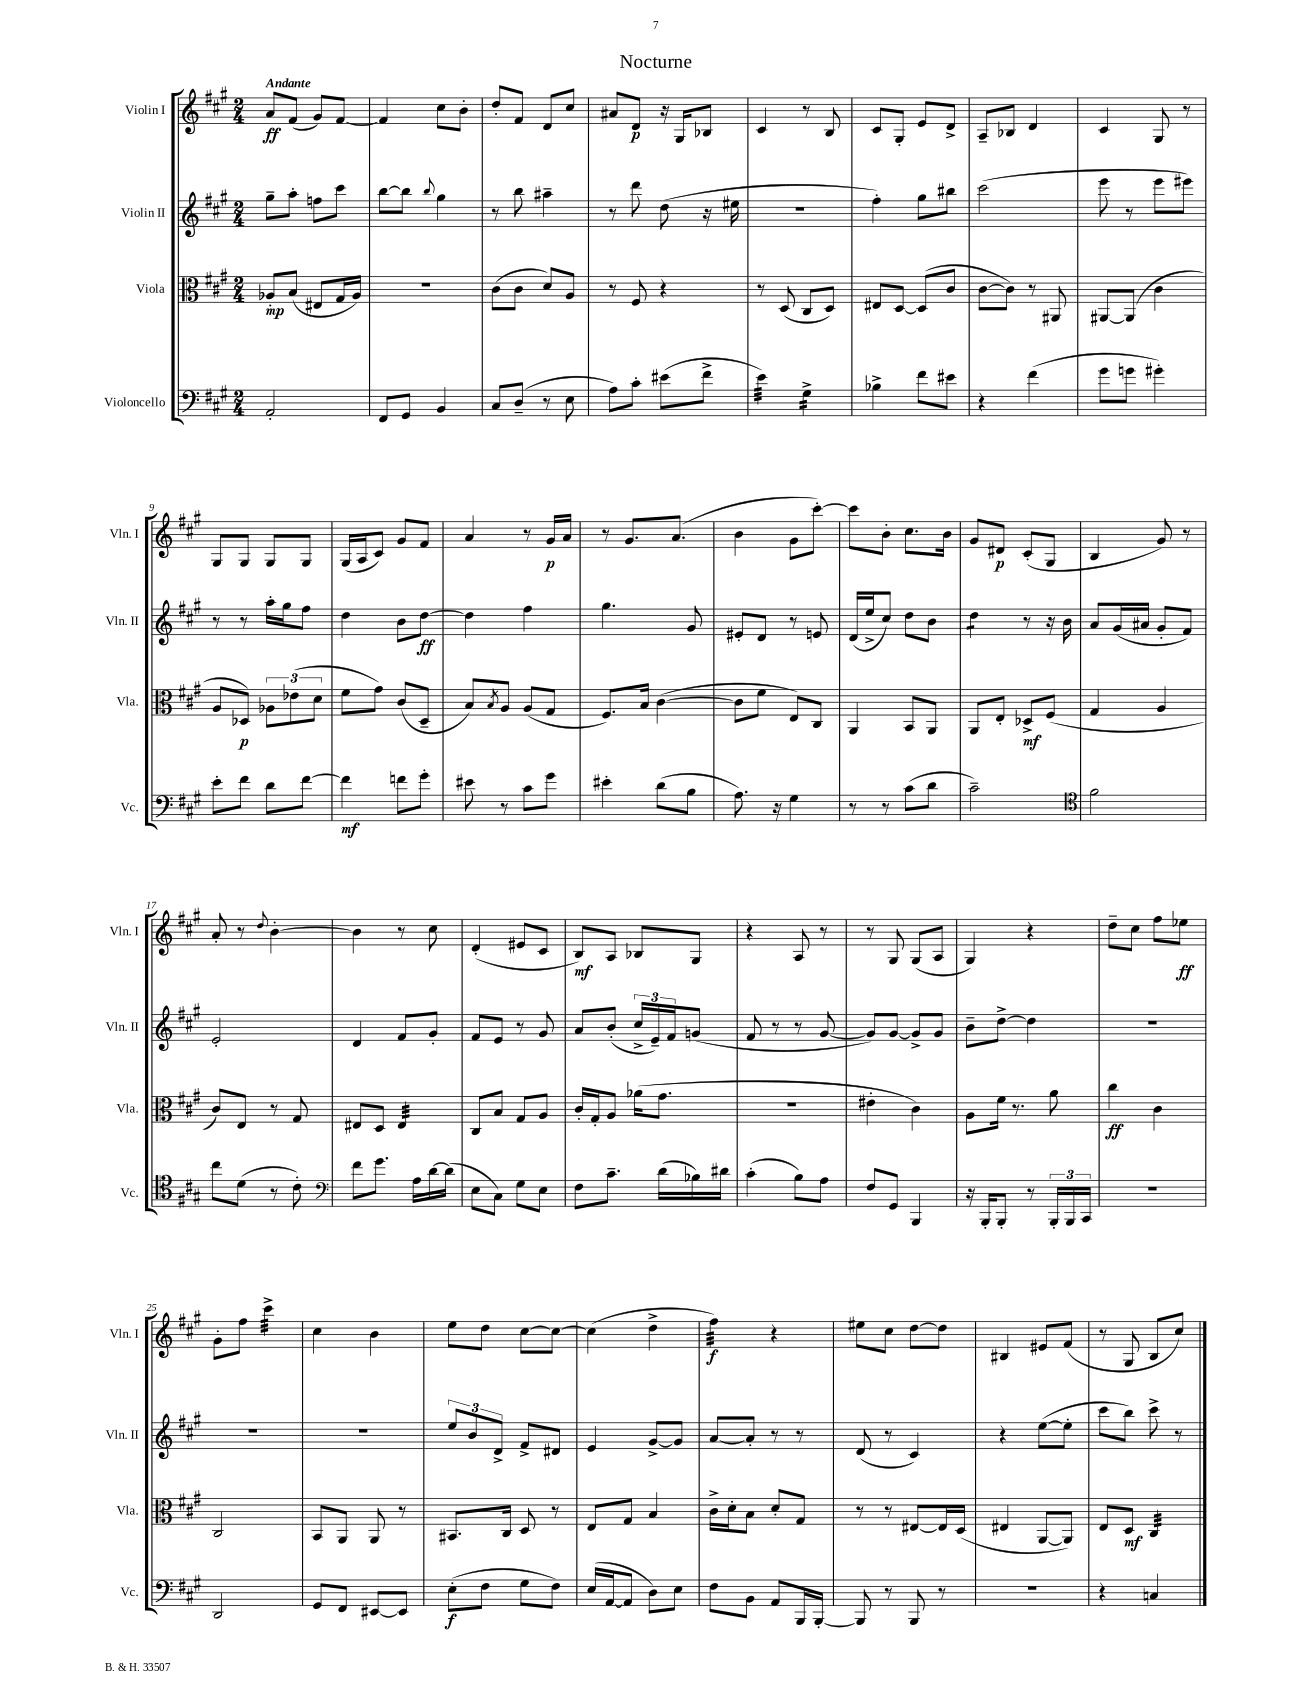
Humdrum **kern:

**kern	**kern	**kern	**kern
*staff4	*staff3	*staff2	*staff1
*clefF4	*clefC3	*clefG2	*clefG2
*k[f#c#g#]	*k[f#c#g#]	*k[f#c#g#]	*k[f#c#g#]
*M2/4	*M2/4	*M2/4	*M2/4
2AA'	8A-'	8gg#~	8a
.	(8B	8aa'	(8f#
.	8E#	8ff	8g#)
.	16G#	8ccc#	[8f#
.	16A-)	.	.
=	=	=	=
8FF#	2r	[8bb	4f#]
8GG#	.	8bb]	.
.	.	8qqbb	.
4BB	.	4gg#	8cc#
.	.	.	8b'
=	=	=	=
8C#	(8c#	8r	8dd'
(8D~	8c#	8bb	8f#
8r	8d)	4aa#~	8d
8E	8A	.	8cc#
=	=	=	=
8A)	8r	8r	8a#
8c#'	8F#	8ddd	8d
(8e#	4r	(8dd	16r
.	.	.	16G#
8f#^	.	16r	8B-
.	.	16ee#	.
=	=	=	=
4e)	8r	2r	4c#
.	(8D	.	.
4G#^	8C#	.	8r
.	8D)	.	8B
=	=	=	=
4B-^	8E#	4ff#')	8c#
.	[8D	.	8G#'
8f#	(8D]	8gg#	8e
8e#	8c#	8bb#	8d^
=	=	=	=
4r	[8c#	(2ccc#	8A~
.	8c#])	.	8B-
(4f#	8r	.	4d
.	8AA#	.	.
=	=	=	=
8g#	[8AA#	8eee	4c#
8g	(8AA#]	8r	.
4g#')	4c#	8eee	8G#
.	.	8eee#)	8r
=	=	=	=
8e'	8A	8r	8G#
8f#	8D-)	8r	8G#
8d	12A-	16aa'	8G#
.	.	16gg#	.
.	(12e-	.	.
[8f#	.	8ff#	8G#
.	12d	.	.
=	=	=	=
4f#]	8f#	4dd	(16G#
.	.	.	16A
.	8g#)	.	8c#)
8f	(8c#	8b	8g#
8g#'	8D~	[8dd	8f#
=	=	=	=
8e#	8B)	4dd]	4a
.	8qB	.	.
8r	8A	.	.
8c#	(8A	4ff#	8r
8g#	8G#	.	16g#
.	.	.	16a
=	=	=	=
4e#'	8.F#)	4.gg#	8r
.	.	.	8.g#
.	16B	.	.
(8d	([4c#	.	.
.	.	.	(8.a
8B	.	8g#	.
=	=	=	=
8.A)	8c#]	8e#'	4b
.	8f#	8d	.
16r	.	.	.
4G#	8E)	8r	8g#
.	8C#	8e	[8ccc#')
=	=	=	=
8r	4AA	(16d	8ccc#]
.	.	16ee^	.
8r	.	8cc#)	8b'
(8c#	8BB	8dd	8.cc#
8d	8AA	8b	.
.	.	.	16b
=	=	=	=
2c#~)	8AA	4dd	8g#
.	8E'	.	8d#
.	8D-^	8r	(8c#'
.	(8F#	16r	8G#
.	.	16b	.
=	=	=	=
*clefC4	*	*	*
2f#	4G#	8a	4B
.	.	(16g#	.
.	.	16a#	.
.	4A	8g#'	8g#)
.	.	8f#)	8r
=	=	=	=
8cc#	8c#)	2e'	8a'
(8d	8E	.	8r
.	.	.	8qqdd
8r	8r	.	[4b'
8c#')	8G#	.	.
=	=	=	=
*clefF4	*	*	*
8f#	8E#	4d	4b]
8.g#	8D	.	.
.	4E#	8f#	8r
16A	.	.	.
[16d	.	8g#'	8cc#
(16d]	.	.	.
=	=	=	=
8E	8C#	8f#	(4d'
8C#)	8B	8e	.
8G#	8G#	8r	8e#
8E	8A	8g#	8c#
=	=	=	=
8F#	16c#'	8a	8B)
.	16G#'	.	.
8.c#~	8A	(8b'	8A
.	(16a-	24cc#^	8B-
.	.	24e~)	.
(16d	8.g#	.	.
.	.	24f#	.
16B-)	.	(8g	8G#
16d#	.	.	.
=	=	=	=
(4c#'	2r	8f#	4r
.	.	8r	.
8B)	.	8r	8A
8A	.	[8g#	8r
=	=	=	=
8F#	4e#'	8g#])	8r
8GG#	.	[8g#	8G#
4BBB	4c#)	8g#^]	(8G#
.	.	8g#	8A
=	=	=	=
16r	8A	8b~	4G#)
16BBB'	.	.	.
8BBB'	16f#	[8dd^	.
.	8.r	.	.
8r	.	4dd]	4r
24BBB'	8a	.	.
24BBB	.	.	.
24CC#	.	.	.
=	=	=	=
2r	4cc#	2r	8dd~
.	.	.	8cc#
.	4c#	.	8ff#
.	.	.	8ee-
=	=	=	=
2DD	2C#	2r	8g#'
.	.	.	8ff#
.	.	.	4ccc#^
=	=	=	=
8GG#	8BB	2r	4cc#
8FF#	8AA	.	.
[8EE#	8AA	.	4b
8EE#]	8r	.	.
=	=	=	=
(8E'	8.BB#	12ee	8ee
.	.	12b	.
8F#	.	.	8dd
.	.	12d^	.
.	16C#	.	.
8G#	8D	8f#^	[8cc#
8F#)	8r	8d#	8cc#_
=	=	=	=
(16E	8E	4e	(4cc#]
[16AA	.	.	.
8AA]	8G#	.	.
8D)	4B	[8g#^	4dd^
8E	.	8g#]	.
=	=	=	=
8F#	16c#^	[8a	4ff#)
.	16d'	.	.
8BB	8B	8a']	.
8AA	8d'	8r	4r
16BBB	8G#	8r	.
[16BBB'	.	.	.
=	=	=	=
8BBB]	8r	(8d	8ee#
8r	8r	8r	8cc#
8BBB	[8E#	4c#)	[8dd
8r	16E#]	.	8dd]
.	(16D	.	.
=	=	=	=
2r	4E#	4r	4B#
.	[8AA	([8ee	8e#
.	8AA])	8ee']	(8f#
=	=	=	=
4r	8E	8ccc#	8r
.	8D	8bb)	8G#
4C	4C#	8ccc#^	8B
.	.	8r	8cc#)
==	==	==	==
*-	*-	*-	*-
